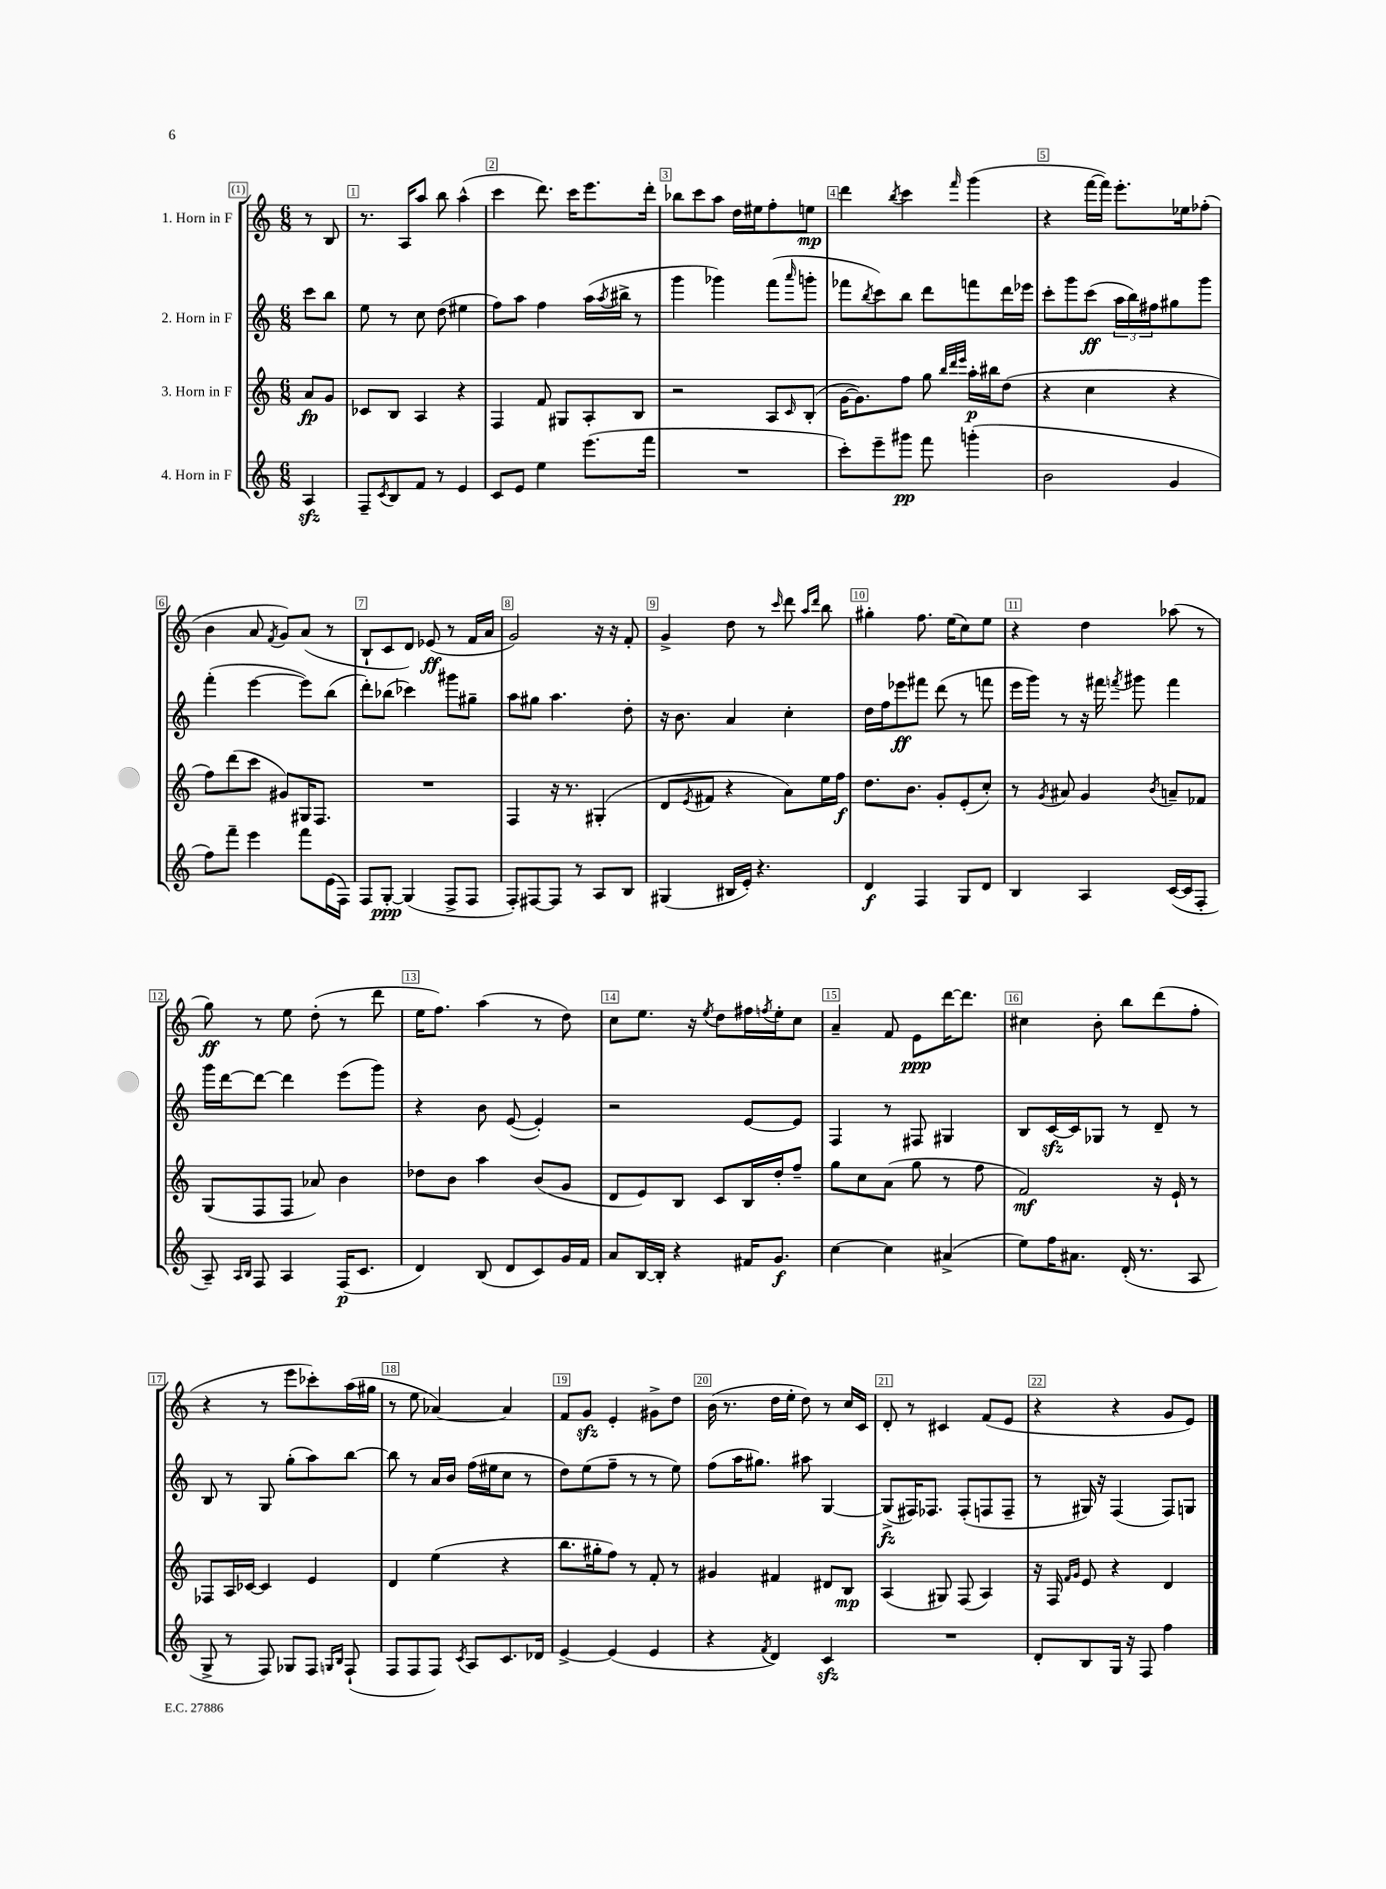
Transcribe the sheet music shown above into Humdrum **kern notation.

**kern	**dynam	**kern	**dynam	**kern	**dynam	**kern	**dynam
*part4	*part4	*part3	*part3	*part2	*part2	*part1	*part1
*staff4	*staff4	*staff3	*staff3	*staff2	*staff2	*staff1	*staff1
*I"4. Horn in F	*	*I"3. Horn in F	*	*I"2. Horn in F	*	*I"1. Horn in F	*
*clefG2	*	*clefG2	*	*clefG2	*	*clefG2	*
*k[]	*	*k[]	*	*k[]	*	*k[]	*
*M6/8	*	*M6/8	*	*M6/8	*	*M6/8	*
=	=	=	=	=	=	=	=
4Azz/	.	8a/L	fp	8ccc\L	.	8r	.
.	.	8g/J	.	8bb\J	.	8B/	.
=1	=1	=1	=1	=1	=1	=1	=1
8F~/L	.	8c-X/L	.	8ee\	.	8.r	.
8qc/	.	.	.	.	.	.	.
8B/	.	8B/J	.	8r	.	.	.
.	.	.	.	.	.	16A/KL	.
8f/J	.	4A/	.	8cc\	.	8aa/J	.
8r	.	.	.	(8dd\	.	8bb\	.
4e/	.	4r	.	4ee#X\	.	(4aa^^\	.
=2	=2	=2	=2	=2	=2	=2	=2
8c/L	.	4F/	.	8ff\L)	.	4ccc\	.
8e/J	.	.	.	8aa\J	.	.	.
4ee\	.	8f/	.	4ff\	.	8.ddd\)	.
.	.	8G#X/L	.	.	.	.	.
.	.	.	.	.	.	16ccc\KL	.
(8.eee\L	.	8A'/	.	(16aa\LL	.	8.eee\	.
.	.	.	.	8qaa/	.	.	.
.	.	.	.	16bb#X^\JJ	.	.	.
.	.	8B/J	.	8r	.	.	.
16fff\Jk	.	.	.	.	.	16ddd'\Jk	.
=3	=3	=3	=3	=3	=3	=3	=3
2.r	.	2r	.	4ggg\	.	8bb-X\L	.
.	.	.	.	.	.	8ccc\	.
.	.	.	.	4ggg-X\)	.	8aa\J	.
.	.	.	.	.	.	16dd\LL	.
.	.	.	.	.	.	16ee#X\J	.
.	.	8A/L	.	(8fff\L	.	8ff'\	.
.	.	16qqc/	.	16qqaaa/	.	.	.
.	.	(8B'/J	.	8gggn'\J	.	8een\J	mp
=4	=4	=4	=4	=4	=4	=4	=4
8ccc'\L)	.	[16g\KL	.	8fff-X\L	.	4ddd\	.
.	.	8.g\])	.	.	.	.	.
.	.	.	.	8qbb/	.	.	.
8eee~\	.	.	.	8ccc\)	.	.	.
.	.	.	.	.	.	8qbb/	.
8ggg#X\J	pp	8ff\J	.	8bb\J	.	4ccc\	.
8fff\	.	8gg\	.	8ddd\L	.	.	.
.	.	32qqbb/LLL	.	.	.	.	.
.	.	32qqddd/	.	.	.	.	.
.	.	32qqeee/JJJ	.	.	.	16qqfff/	.
(4gggn'\	.	16aa'\LL	p	8fffn\	.	(4ggg\	.
.	.	16bb#X\J	.	.	.	.	.
.	.	(8dd\J	.	16ddd\L	.	.	.
.	.	.	.	16eee-X\JJ	.	.	.
=5	=5	=5	=5	=5	=5	=5	=5
2b\	.	4r	.	8ccc'\L	.	4r	.
.	.	.	.	8ggg\	.	.	.
.	.	4cc\	.	(8ccc\J	ff	[16fff\LL	.
.	.	.	.	.	.	16fff\JJ])	.
.	.	.	.	24aa\LL	.	8.eee'\L	.
.	.	.	.	24bb\)	.	.	.
.	.	.	.	24ff#X\J	.	.	.
4g/	.	4r	.	8gg#X\	.	.	.
.	.	.	.	.	.	16ee-X\k	.
.	.	.	.	8ggg\J	.	(8ff-X'\J	.
!!LO:LB:g=z
=6	=6	=6	=6	=6	=6	=6	=6
8ff\L)	.	8ff\L)	.	(4fff'\	.	4b\	.
8fff~\J	.	(8ddd\	.	.	.	.	.
4eee\	.	8ccc\J	.	[4eee\	.	8a/	.
.	.	.	.	.	.	8qf/	.
.	.	8g#X/L)	.	.	.	8g/L)	.
8fff\L	.	16G#X/K	.	8eee\L])	.	(8a/J	.
.	.	8.F/J	.	.	.	.	.
(16e\L	.	.	.	(8bb\J	.	8r	.
16F\JJ)	.	.	.	.	.	.	.
=7	=7	=7	=7	=7	=7	=7	=7
8F/L	.	2.r	.	8ddd'\L)	.	8B`/L	.
[8G'/J	ppp	.	.	(8bb-X\J	.	8c/	.
(4G/]	.	.	.	4ccc-X\)	.	8d/J)	.
.	.	.	.	.	.	(8e-X/	ff
8F^/L	.	.	.	8ggg#X\L	.	8r	.
8F/J	.	.	.	8gg#X~\J	.	16f/LL	.
.	.	.	.	.	.	16a/JJ	.
=8	=8	=8	=8	=8	=8	=8	=8
8F'/L)	.	4F/	.	8aa\L	.	2g/)	.
[8F#X/	.	.	.	8gg#X\J	.	.	.
8F#/J]	.	16r	.	4.aa\	.	.	.
.	.	8.r	.	.	.	.	.
8r	.	.	.	.	.	.	.
8A/L	.	(4G#X'/	.	.	.	16r	.
.	.	.	.	.	.	16r	.
8B/J	.	.	.	8dd'\	.	8f'/	.
=9	=9	=9	=9	=9	=9	=9	=9
(4G#X/	.	8d/L	.	16r	.	4g^/	.
.	.	.	.	8.b\	.	.	.
.	.	8qe/	.	.	.	.	.
.	.	8f#X/J	.	.	.	.	.
16B#X/LL	.	4r	.	4a/	.	8dd\	.
16e'/JJ)	.	.	.	.	.	.	.
4.r	.	.	.	.	.	8r	.
.	.	.	.	.	.	16qqccc/	.
.	.	8a\L)	.	4cc'\	.	8ddd\	.
.	.	.	.	.	.	16qqaa/LL	.
.	.	.	.	.	.	16qqddd/JJ	.
.	.	16ee\L	.	.	.	8bb\	.
.	.	16ff\JJ	f	.	.	.	.
=10	=10	=10	=10	=10	=10	=10	=10
4d/	f	8.dd\L	.	16dd\LL	.	4gg#X'\	.
.	.	.	.	16ff\J	.	.	.
.	.	.	.	8eee-X\	ff	.	.
.	.	8.b\J	.	.	.	.	.
4F/	.	.	.	8fff#X\J	.	8.ff\	.
.	.	8g'/L	.	(8ddd\	.	.	.
.	.	.	.	.	.	(16ee\KL	.
8G/L	.	(8e'/	.	8r	.	8cc\)	.
8d/J	.	8cc'/J)	.	8fffn\	.	8ee\J	.
=11	=11	=11	=11	=11	=11	=11	=11
4B/	.	8r	.	16eee\LL	.	4r	.
.	.	.	.	16ggg\JJ)	.	.	.
.	.	8qg/	.	.	.	.	.
.	.	8a#X/	.	8r	.	.	.
4A/	.	4g/	.	16r	.	4dd\	.
.	.	.	.	16fff#X\	.	.	.
.	.	.	.	8qfffn/	.	.	.
.	.	.	.	8ggg#X\	.	.	.
.	.	8qb/	.	.	.	.	.
([16c/LL	.	8an~/L	.	4fff\	.	(8aa-X\	.
16c/J]	.	.	.	.	.	.	.
8F'/J	.	8f-X/J	.	.	.	8r	.
!!LO:LB:g=z
=12	=12	=12	=12	=12	=12	=12	=12
8A~/)	.	(8G/L	.	16ggg\LL	.	8gg\)	ff
.	.	.	.	[16ddd\J	.	.	.
16qqA/LL	.	.	.	.	.	.	.
16qqB/JJ	.	.	.	.	.	.	.
8F/	.	8F/	.	8ddd\J_	.	8r	.
4A/	.	8F/J	.	4ddd\]	.	8ee\	.
.	.	8a-X/)	.	.	.	(8dd'\	.
(16F/KL	p	4b\	.	(8eee\L	.	8r	.
8.c/J	.	.	.	.	.	.	.
.	.	.	.	8ggg\J)	.	8ddd\	.
=13	=13	=13	=13	=13	=13	=13	=13
4d/)	.	8dd-X\L	.	4r	.	16ee\KL	.
.	.	.	.	.	.	8.ff\J)	.
.	.	8b\J	.	.	.	.	.
(8B/	.	4aa\	.	8b\	.	(4aa\	.
8d/L	.	.	.	([8e/	.	.	.
8c/)	.	(8b/L	.	4e'/])	.	8r	.
16g/L	.	8g/J	.	.	.	8dd\)	.
16f/JJ	.	.	.	.	.	.	.
=14	=14	=14	=14	=14	=14	=14	=14
8a/L	.	8d/L	.	2r	.	8cc\L	.
[16B/L	.	8e/)	.	.	.	8.ee\J	.
16B'/JJ]	.	.	.	.	.	.	.
4r	.	8B/J	.	.	.	.	.
.	.	.	.	.	.	16r	.
.	.	.	.	.	.	8qee/	.
.	.	8c/L	.	.	.	8dd\L	.
16f#X/KL	.	16B/L	.	[8e/L	.	16ff#X\L	.
.	.	.	.	.	.	8qffn/	.
8.g/J	f	16dd'/J	.	.	.	16ee'\J	.
.	.	8ff~/J	.	8e/J]	.	8cc\J	.
=15	=15	=15	=15	=15	=15	=15	=15
[4cc\	.	8gg\L	.	4F/	.	4a~/	.
.	.	8cc\	.	.	.	.	.
4cc\]	.	(8a\J	.	8r	.	8f/	.
.	.	8gg\	.	8F#X/	.	8e\L	ppp
(4a#X^/	.	8r	.	4G#X/	.	[16ddd\K	.
.	.	.	.	.	.	8.ddd\J]	.
.	.	8ff\	.	.	.	.	.
=16	=16	=16	=16	=16	=16	=16	=16
8ee\L)	.	2f/)	mf	8B/L	.	4cc#X\	.
16ff\K	.	.	.	[16czz/L	.	.	.
8.a#X\J	.	.	.	16c/J]	.	.	.
.	.	.	.	8G-X/J	.	8b'\	.
(16d'/	.	.	.	8r	.	8bb\L	.
8.r	.	.	.	.	.	.	.
.	.	16r	.	8d~/	.	(8ddd\	.
.	.	16e`/	.	.	.	.	.
8A/	.	8r	.	8r	.	8ff'\J	.
!!LO:LB:g=z
=17	=17	=17	=17	=17	=17	=17	=17
8G^/	.	8F-X/L	.	8B/	.	4r	.
8r	.	16A/L	.	8r	.	.	.
.	.	[16c-X/JJ	.	.	.	.	.
8F/)	.	4c-/]	.	8G/	.	8r	.
8G-X/L	.	.	.	(8gg'\L	.	8eee\L	.
8F/J	.	4e/	.	8aa\)	.	8ccc-X'\)	.
16qqGn/LL	.	.	.	.	.	.	.
16qqB/JJ	.	.	.	.	.	.	.
(8F`/	.	.	.	[8bb\J	.	(16aa\L	.
.	.	.	.	.	.	16gg#X\JJ	.
=18	=18	=18	=18	=18	=18	=18	=18
8F/L	.	4d/	.	8bb\]	.	8r	.
8F/	.	.	.	8r	.	8ee\	.
8F/J)	.	(4ee\	.	16a/LL	.	[4a-X/)	.
.	.	.	.	16b/JJ	.	.	.
8qc/	.	.	.	.	.	.	.
8A/L	.	.	.	(16ff\LL	.	.	.
.	.	.	.	16ee#X\J	.	.	.
8.c/	.	4r	.	8cc\J	.	4a-/]	.
.	.	.	.	8r	.	.	.
16d-X/Jk	.	.	.	.	.	.	.
=19	=19	=19	=19	=19	=19	=19	=19
[4e^/	.	8.bb\L	.	8dd\L)	.	8f/L	.
.	.	.	.	(8ee\	.	8gzz/J	.
.	.	16gg#X'\k	.	.	.	.	.
(4e/]	.	8ff\J)	.	8ff~\J	.	4e'/	.
.	.	8r	.	8r	.	.	.
4e/	.	8f'/	.	8r	.	8g#X^\L	.
.	.	8r	.	8ee\)	.	8dd\J	.
=20	=20	=20	=20	=20	=20	=20	=20
4r	.	4g#X/	.	(8ff\L	.	(16b\	.
.	.	.	.	.	.	8.r	.
.	.	.	.	16aa\K	.	.	.
.	.	.	.	8.gg#X\J)	.	.	.
8qf/	.	.	.	.	.	.	.
4d/)	.	4f#X/	.	.	.	16dd\LL	.
.	.	.	.	.	.	16ee'\JJ	.
.	.	.	.	8aa#X\	.	8dd\)	.
4czz/	.	8d#X/L	.	[4G/	.	8r	.
.	.	8B/J	mp	.	.	16cc/LL	.
.	.	.	.	.	.	16c/JJ	.
=21	=21	=21	=21	=21	=21	=21	=21
2.r	.	(4A/	.	(8G^/L]	fz	8d'/	.
.	.	.	.	16F#X/K)	.	8r	.
.	.	.	.	8.F-X/J	.	.	.
.	.	8G#X/)	.	.	.	4c#X/	.
.	.	(8F/	.	(8F-'/L	.	.	.
.	.	4A/)	.	8Fn/	.	(8f/L	.
.	.	.	.	8F~/J	.	8e/J	.
=22	=22	=22	=22	=22	=22	=22	=22
8d'/L	.	16r	.	8r	.	4r	.
.	.	16F/	.	.	.	.	.
.	.	16qqf/LL	.	.	.	.	.
.	.	16qqg/JJ	.	.	.	.	.
8B/	.	8e/	.	16G#X/)	.	.	.
.	.	.	.	16r	.	.	.
16G/Jk	.	4r	.	(4F/	.	4r	.
16r	.	.	.	.	.	.	.
8F/	.	.	.	.	.	.	.
4ff\	.	4d/	.	8F/L)	.	8g/L	.
.	.	.	.	8Gn/J	.	8e/J)	.
==	==	==	==	==	==	==	==
*-	*-	*-	*-	*-	*-	*-	*-
